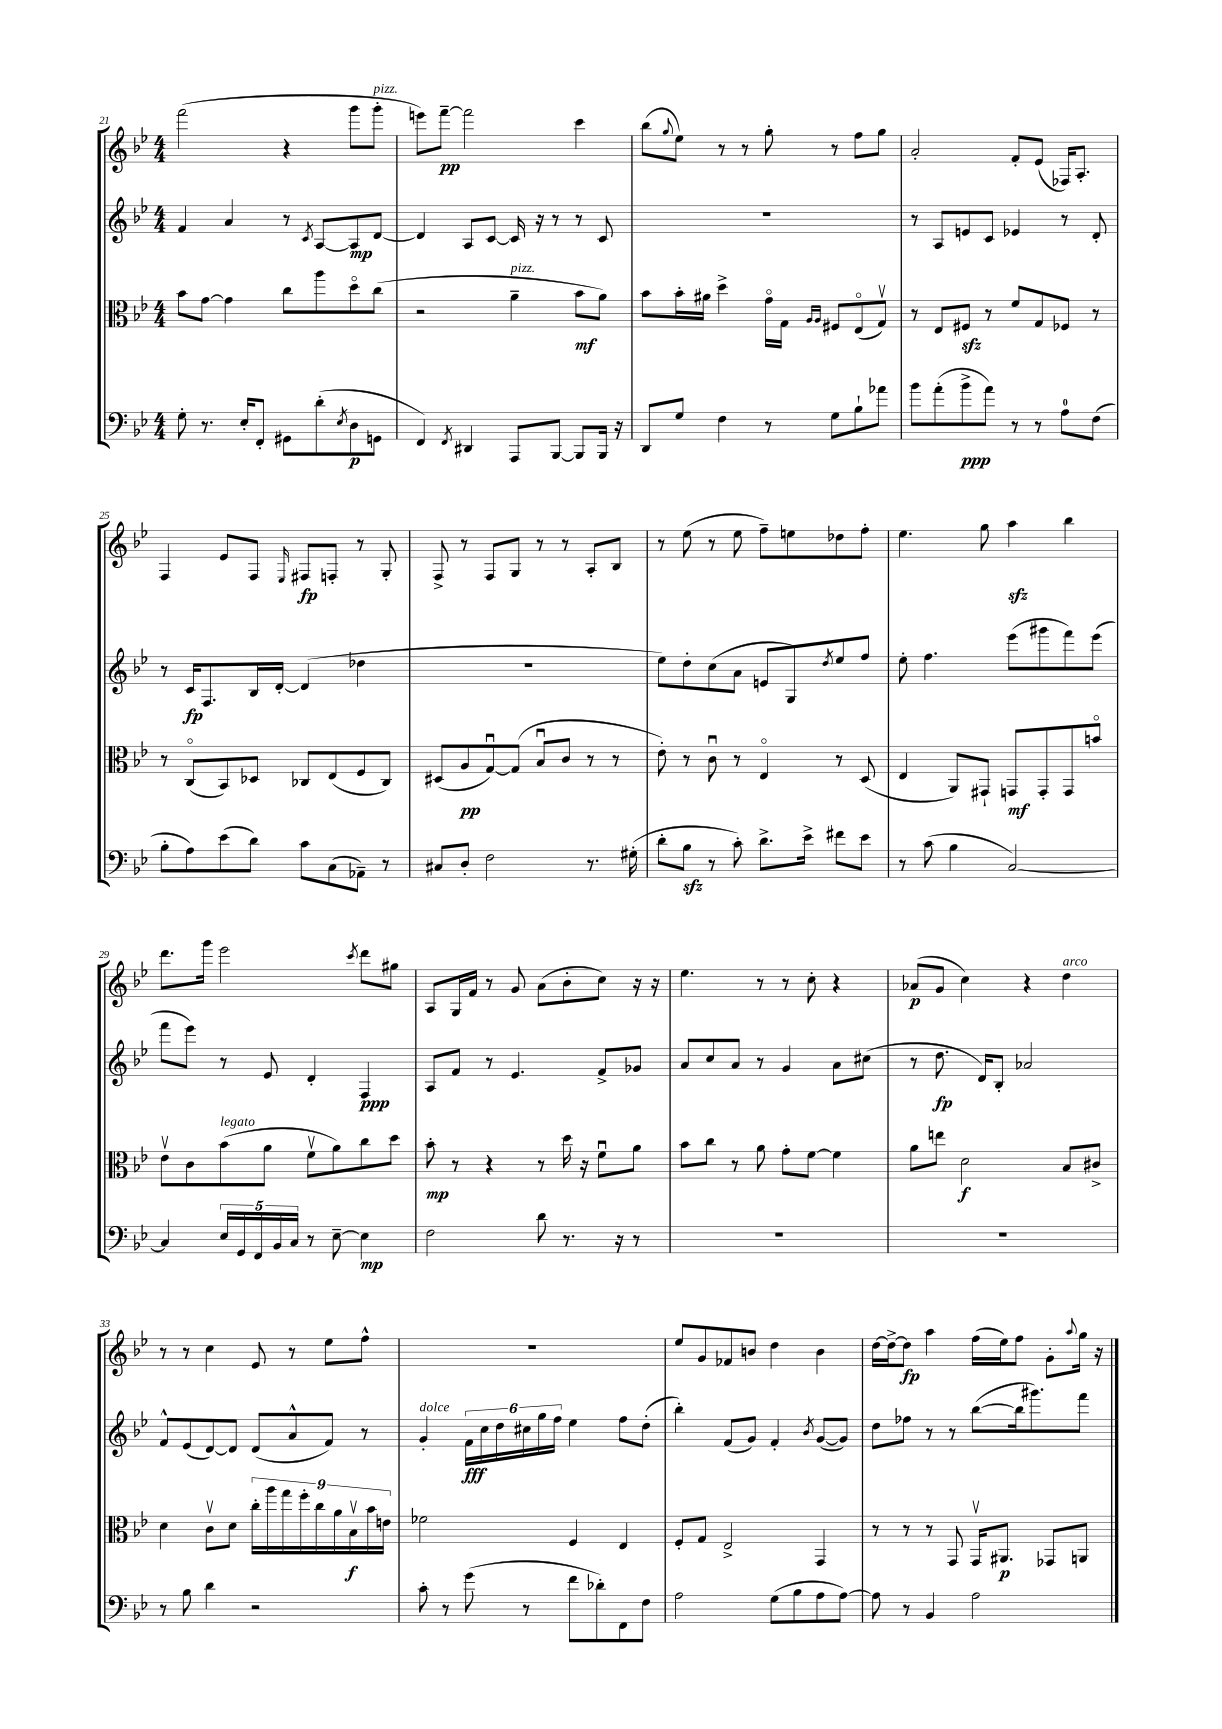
<<
\new StaffGroup <<
\new Staff = "s0" {
    \clef treble \key bes \major \numericTimeSignature \time 4/4
    f'''2( r4 g'''8 g'''8-.^\markup { \italic "pizz." } |
    e'''8) f'''8~--\pp f'''2 c'''4 |
    bes''8( \appoggiatura { g''8 } ees''8) r8 r8 g''8-. r8 f''8 g''8 |
    a'2-. f'8-. ees'8( fes16) a8.-. |
    f4 ees'8 f8 \grace { ees16 } fis8\fp f8-. r8 g8-. |
    f8-> r8 f8 g8 r8 r8 a8-. bes8 |
    r8 ees''8( r8 ees''8 f''8--) e''8 des''8 f''8-. |
    ees''4. g''8 a''4\sfz bes''4 |
    d'''8. g'''16 ees'''2 \acciaccatura { c'''8 } d'''8 gis''8 |
    a8 g16 f'16 r8 g'8 a'8( bes'8-. c''8) r16 r16 |
    ees''4. r8 r8 c''8-. r4 |
    aes'8\p( g'8 c''4) r4 d''4^\markup { \italic "arco" } |
    r8 r8 c''4 ees'8 r8 ees''8 f''8-^ |
    R1 |
    ees''8 g'8 fes'8 b'8 d''4 b'4 |
    d''16~ d''16~-> d''8\fp a''4 f''16( ees''16) f''8 g'8-. \appoggiatura { a''8 } g''16 r16 \bar "|." |
}
\new Staff = "s1" {
    \clef treble \key bes \major \numericTimeSignature \time 4/4
    f'4 a'4 r8 \acciaccatura { c'8 } a8~ a8\mp d'8~ |
    d'4 a8 c'8~ c'16 r16 r8 r8 c'8 |
    R1 |
    r8 a8 e'8 c'8 ees'4 r8 d'8-. |
    r8 c'16\fp f8. bes16 d'16~-. d'4( des''4 |
    R1 |
    ees''8) d''8-. c''8( a'8 e'8 g8) \acciaccatura { d''8 } ees''8 f''8 |
    ees''8-. f''4. ees'''8( gis'''8 f'''8) ees'''8( |
    f'''8 ees'''8) r8 ees'8 d'4-. f4\ppp |
    a8 f'8 r8 ees'4. f'8-> ges'8 |
    a'8 c''8 a'8 r8 g'4 a'8 cis''8( |
    r8 d''8.\fp d'16) bes8-. aes'2 |
    f'8-^ ees'8( d'8~) d'8 d'8( a'8-^ f'8) r8 |
    g'4-.^\markup { \italic "dolce" } \tuplet 6/4 { f'16\fff c''16 d''16 cis''16 g''16 f''16 } ees''4 f''8 d''8-.( |
    bes''4-.) f'8( g'8) f'4-. \acciaccatura { bes'8 } g'8~( g'8) |
    d''8 fes''8 r8 r8 bes''8~( bes''16 gis'''8.) f'''8 \bar "|." |
}
\new Staff = "s2" {
    \clef alto \key bes \major \numericTimeSignature \time 4/4
    bes'8 g'8~ g'4 c''8 a''8 d''8\flageolet c''8( |
    r2 a'4--^\markup { \italic "pizz." } bes'8\mf a'8) |
    bes'8 bes'16-. ais'16 d''4-> g'16\flageolet g16 \grace { a16 a16 } fis8 ees8\flageolet( g8\upbow) |
    r8 ees8 fis8\sfz r8 f'8 g8 fes8 r8 |
    r8 c8\flageolet( bes,8) des8 ces8 ees8( f8 ces8) |
    dis8( a8\pp g8~\downbow) g8( bes8\downbow c'8 r8 r8 |
    ees'8-.) r8 c'8\downbow r8 ees4\flageolet r8 d8( |
    ees4 a,8) gis,8-! g,8\mf g,8-. g,8 b'8\flageolet |
    ees'8\upbow c'8 bes'8^\markup { \italic "legato" }( a'8 f'8\upbow a'8) c''8 d''8 |
    bes'8-.\mp r8 r4 r8 d''16 r16 f'8\downbow a'8 |
    bes'8 c''8 r8 a'8 g'8-. f'8~ f'4 |
    a'8 e''8 d'2\f bes8 cis'8-> |
    d'4 c'8\upbow d'8 \tuplet 9/8 { c''16-. a''16 g''16 f''16-. c''16 a'16 bes16\upbow\f bes'16 e'16 } |
    fes'2 f4 ees4 |
    f8-. g8 ees2-> g,4 |
    r8 r8 r8 g,8 g,16\upbow ais,8.\p ges,8 a,8 \bar "|." |
}
\new Staff = "s3" {
    \clef bass \key bes \major \numericTimeSignature \time 4/4
    g8-. r8. ees16-. f,8-. gis,8 d'8-.( \acciaccatura { ees8 } d8\p g,8 |
    f,4) \acciaccatura { f,8 } dis,4 a,,8 bes,,8~ bes,,8 bes,,16 r16 |
    d,8 g8 f4 r8 g8 bes8-! aes'8 |
    bes'8 a'8-.( bes'8->\ppp a'8) r8 r8 a8-0 f8( |
    bes8-. a8) ees'8( d'8) c'8 c8( aes,8--) r8 |
    cis8 d8-. f2 r8. gis16-.( |
    d'8-. bes8\sfz r8 c'8-.) d'8.-> ees'16-> fis'8 ees'8 |
    r8 c'8( bes4 c2~) |
    c4 \tuplet 5/4 { ees16 g,16 f,16 bes,16 c16 } r8 ees8~-- ees4\mp |
    f2 d'8 r8. r16 r8 |
    R1 |
    R1 |
    r8 bes8 d'4 r2 |
    c'8-. r8 g'8( r8 f'8 des'8-.) f,8 f8 |
    a2 g8( bes8 a8 a8~) |
    a8 r8 bes,4 a2 \bar "|." |
}
>>
>>
\layout { \context { \Score currentBarNumber = #21 } }
